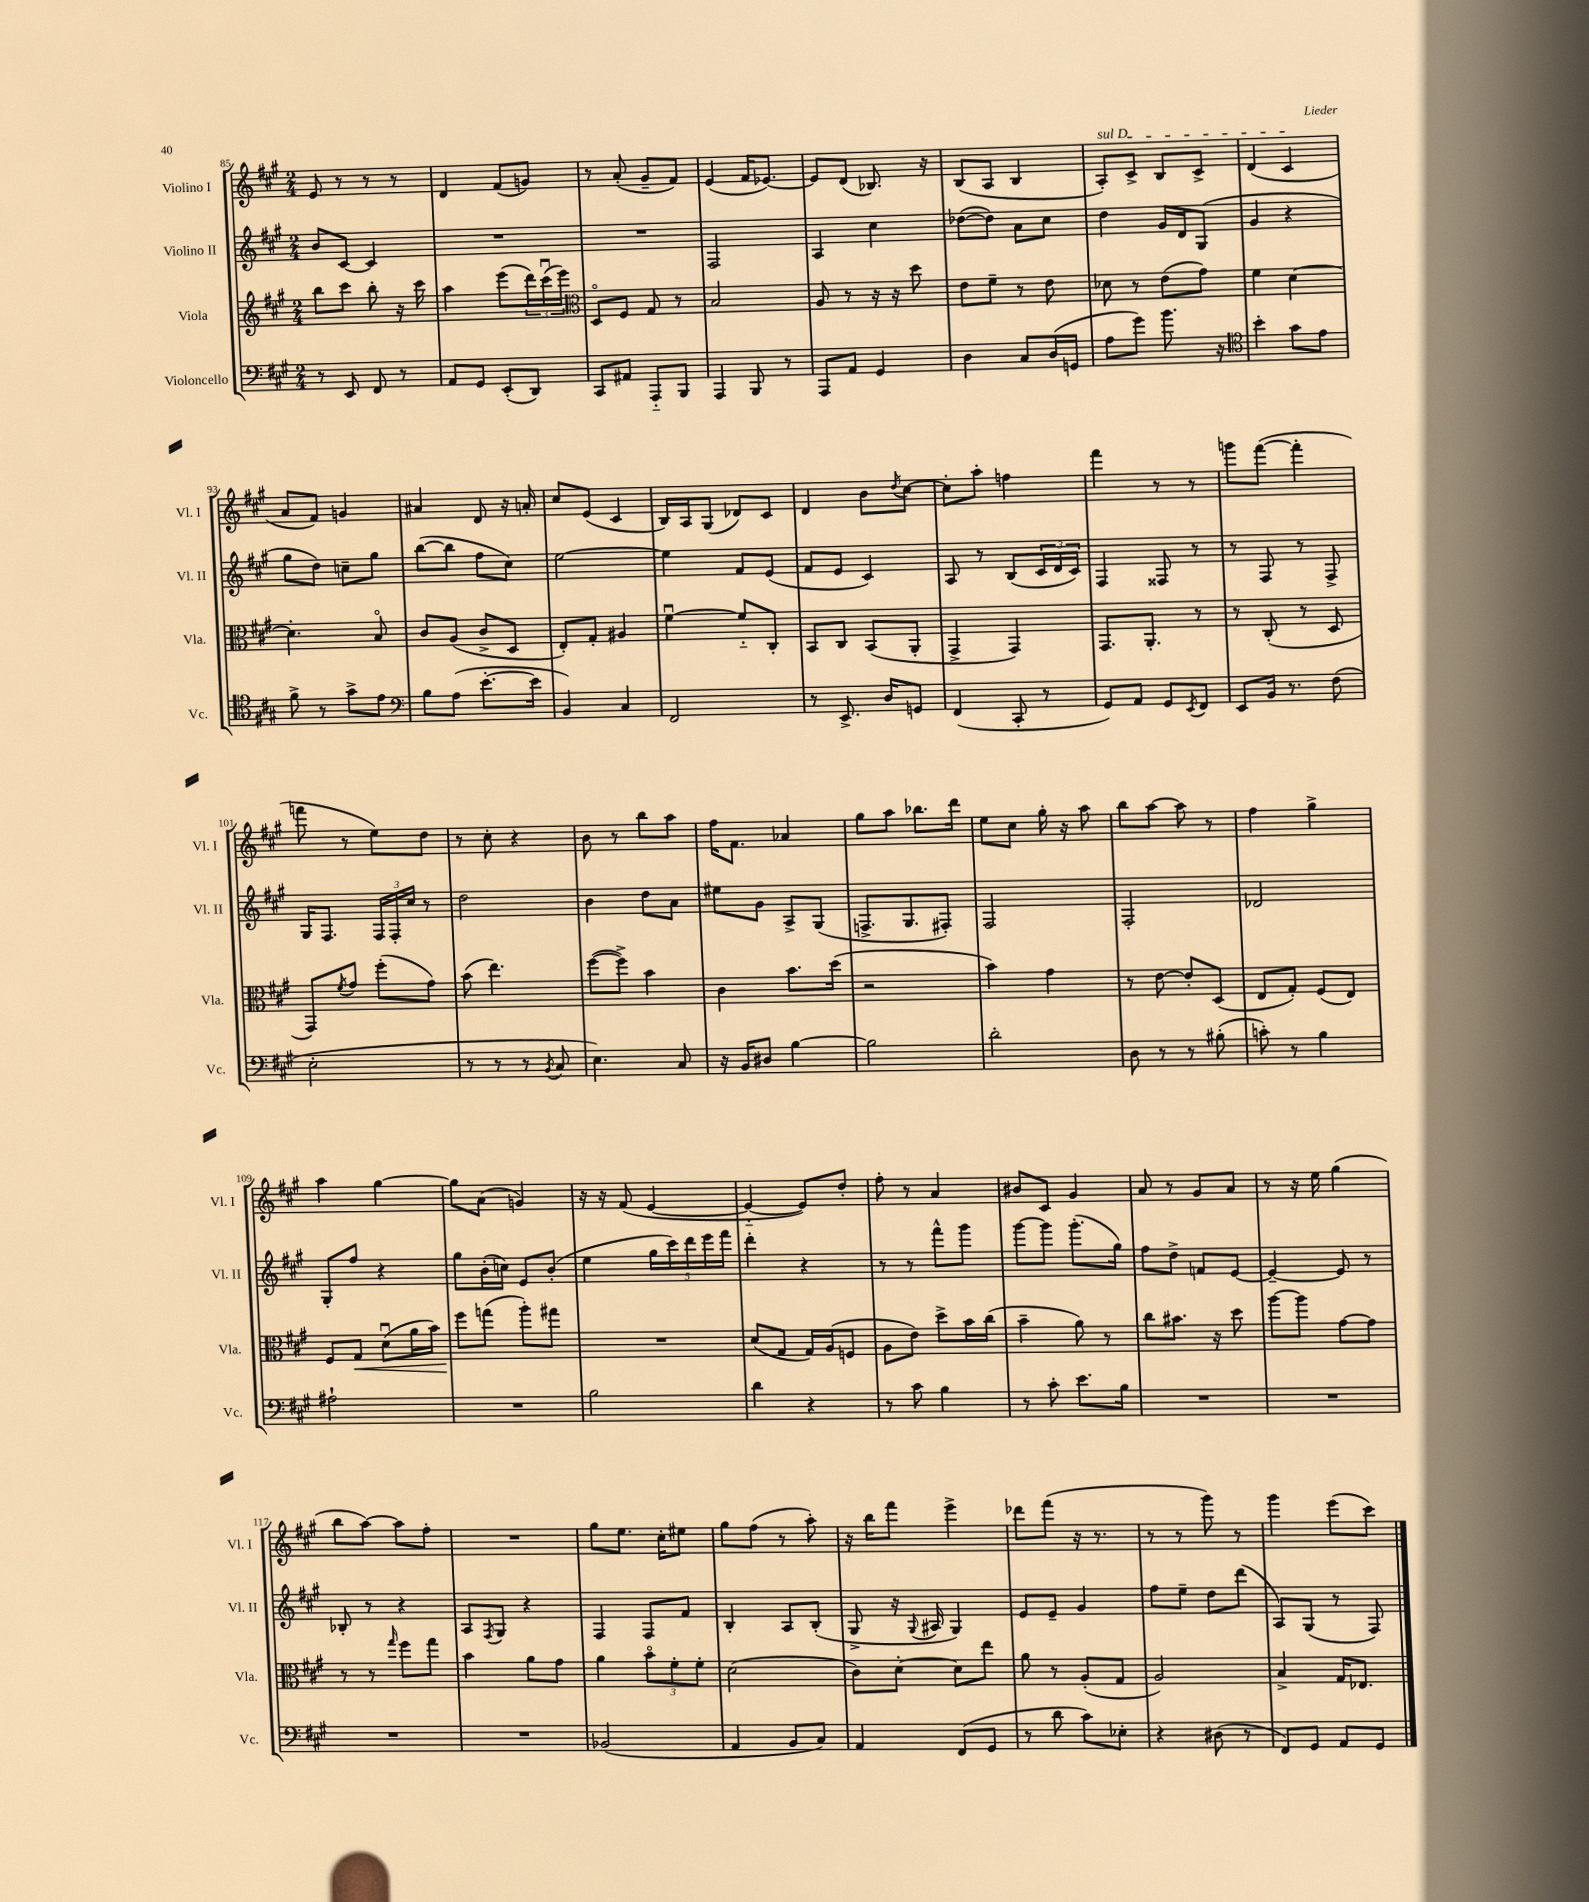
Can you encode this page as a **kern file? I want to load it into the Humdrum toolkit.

**kern	**kern	**kern	**kern
*staff4	*staff3	*staff2	*staff1
*clefF4	*clefG2	*clefG2	*clefG2
*k[f#c#g#]	*k[f#c#g#]	*k[f#c#g#]	*k[f#c#g#]
*M2/4	*M2/4	*M2/4	*M2/4
8r	8bb	8b	8e
8EE	8ccc#	[8c#	8r
8FF#	8bb'	4c#]	8r
8r	16r	.	8r
.	16ccc#	.	.
=	=	=	=
8AA	4aa	2r	4d
8GG#	.	.	.
(8EE'	(8eee	.	(8f#
8DD)	24ddd)	.	8g)
.	(24ccc#u	.	.
.	24eee)	.	.
=	=	=	=
*	*clefC3	*	*
8CC#	8Do	2r	8r
8AA#	8F#	.	(8a'
8AAA'~	8G#	.	8g#~
8BBB	8r	.	8f#)
=	=	=	=
4AAA	2B	2F#	(4e
8BBB	.	.	16f#
.	.	.	[8.e-)
8r	.	.	.
=	=	=	=
8AAA	8A	4A	8e-]
8AA	8r	.	(8d
4GG#	16r	4cc#	8.B-)
.	16r	.	.
.	8dd	.	.
.	.	.	16r
=	=	=	=
4D	8e	([8dd-	(8B
.	8f#~	8dd-])	8A
8C#	8r	8a	4B
(16D	8e	8cc#	.
16GG	.	.	.
=	=	=	=
8A	8d-	4dd	8A')
8g#)	8r	.	8c#^
8.b	(8e	16g#	8B
.	.	16d	.
.	8g#)	(8G#	8c#^
16r	.	.	.
=	=	=	=
*clefC4	*	*	*
4b'	4f#	4g#	(4d
8g#	[4d	4r	4c#
8e	.	.	.
=	=	=	=
8f#^	4.d']	8gg#	8a
8r	.	8dd)	8f#)
8g#^	.	8cc~	4g
8e	8Bo	8gg#	.
=	=	=	=
*clefF4	*	*	*
8B	8c#	([8bb	4a#
(8A	(8A	8bb]	.
[8.e'	8c#^	8ff#	8d
.	8D	8cc#)	16r
16e]	.	.	16a'
=	=	=	=
4BB)	8E')	[2ee	8cc#
.	8G#'	.	(8e
4C#	4A#	.	4c#
=	=	=	=
2FF#	[4f#u	4ee]	16B)
.	.	.	16A
.	.	.	(8G#
.	8f#'~]	8f#	8d-)
.	8C#'	(8e	8c#
=	=	=	=
8r	8BB	8f#	4d
8.EE^	8C#	8e	.
.	(8BB	4c#)	8b
16D	.	.	.
.	.	.	8qdd
8GG	8AA'	.	[8cc#
=	=	=	=
(4FF#	4GG#^	8A	8cc#']
.	.	8r	8aa'
8CC#'	4GG#)	(8B	4ff
8r	.	24c#	.
.	.	24d	.
.	.	24c#)	.
=	=	=	=
8GG#)	8.GG#	4F#	4fff#
8AA	.	.	.
.	8.AA'	.	.
8GG#	.	8F##	8r
8qEE	.	.	.
8FF#	8r	8r	8r
=	=	=	=
8EE	8r	8r	8ggg
16BB	(8C#'	8F#	([8fff#
8.r	.	.	.
.	8r	8r	4fff#']
(8F#	8D	8F#^	.
=	=	=	=
2E'	8GG#)	16G#	8fff
.	.	8.F#	.
.	8qf#	.	.
.	8g#	.	8r
.	(8ff#'	24F#	8ee)
.	.	24F#'	.
.	.	24cc#	.
.	8g#)	8r	8dd
=	=	=	=
8r	(8b	2dd	8r
8r	4.ee)	.	8cc#'
8r	.	.	4r
8qBB	.	.	.
8C#	.	.	.
=	=	=	=
4.E)	([8ff#	4b	8b
.	8ff#^])	.	8r
.	4b	8dd	8bb
8C#	.	8a	8aa
=	=	=	=
16r	4c#	8ee#	16ff#
16BB	.	.	8.f#
8D#	.	8g#	.
[4B	8.b	8A^	4a-
.	.	(8G#	.
.	(16dd	.	.
=	=	=	=
2B]	2r	8.F^	8gg#
.	.	.	8aa
.	.	8.G#	.
.	.	.	8.bb-
.	.	8F#')	.
.	.	.	16ddd
=	=	=	=
2d'	4b)	2F#	8ee
.	.	.	8cc#
.	4g#	.	16gg#'
.	.	.	16r
.	.	.	8aa
=	=	=	=
8D	8r	2F#'	8bb
8r	[8e	.	[8aa
8r	8e']	.	8aa]
(8B#'	(8D	.	8r
=	=	=	=
8c')	8E	2d-	4ff#
8r	8G#')	.	.
4B	(8F#	.	4gg#^
.	8E)	.	.
=	=	=	=
2A#`	8F#	8G#'	4aa
.	8G#	8ff#	.
.	(8du	4r	[4gg#
.	16a	.	.
.	16b)	.	.
=	=	=	=
2r	8ff#	8gg#	8gg#]
.	(8gg	(16b'	(8a
.	.	16cc)	.
.	8aa')	8e	4g)
.	8gg#	(8b'	.
=	=	=	=
2B	2r	4ee	16r
.	.	.	16r
.	.	.	(8f#
.	.	20gg#	[4e
.	.	20ccc#)	.
.	.	20ddd	.
.	.	20eee	.
.	.	20fff#	.
=	=	=	=
4d	(8d	4ddd'	4e'~_
.	8G#	.	.
4r	16G#)	4r	8e])
.	(16A	.	.
.	8F	.	8dd'
=	=	=	=
8r	8A	8r	8ff#'
8c#	8e)	8r	8r
4B	8dd^	8fff#^^	4a
.	16b	8ggg#	.
.	(16cc#	.	.
=	=	=	=
8r	4b~	[8ggg#	8b#
8c#'	.	8ggg#]	8c#
8.e	8a)	(8.ggg#'	4g#
.	8r	.	.
16B	.	16gg#)	.
=	=	=	=
2r	8cc#	8ff#	8a
.	8.b#	8dd^	8r
.	.	8f	8g#
.	16r	.	.
.	8dd	[8e	8a
=	=	=	=
2r	[8aa	4e~_	8r
.	8aa]	.	16r
.	.	.	16ee
.	[8g#	8e]	(4gg#
.	8g#]	8r	.
=	=	=	=
2r	8r	8B-'	8bb
.	8r	8r	[8aa)
.	16qqgg#	.	.
.	8ff#	4r	8aa]
.	8gg#	.	8ff#'
=	=	=	=
2r	4b	8A	2r
.	.	8qF#	.
.	.	8G#	.
.	8a	4r	.
.	8g#	.	.
=	=	=	=
(2BB-	4a	4F#	8gg#
.	.	.	8.ee
.	12bo	8F#	.
.	.	.	16cc#'
.	12f#'	.	.
.	.	8f#	8ee#
.	12f#'	.	.
=	=	=	=
4AA	(2d	4B'	8gg#
.	.	.	(8ff#
8BB	.	8A	8r
8C#)	.	(8B'	8aa')
=	=	=	=
4AA	8c#)	8G#^	16r
.	.	.	16bb
.	[8d'	16r	8fff#
.	.	8qqG#	.
.	.	16A#	.
(8FF#	8d]	4G#)	4eee^
8GG#	8ee	.	.
=	=	=	=
8r	8a	8e	8ddd-
8d	8r	8e~	(8fff#
8c#)	(8A'	4g#	16r
.	.	.	8.r
8E-'	8G#	.	.
=	=	=	=
4r	2A)	8ff#	8r
.	.	8ee~	8r
(8D#	.	8dd	8ggg#)
8r	.	(8ddd	8r
=	=	=	=
8FF#)	4B^	8A)	4ggg#
8GG#	.	(8G#	.
8AA	16G#	8r	(8eee
.	8.E-	.	.
8GG#	.	8F#)	8ccc#)
==	==	==	==
*-	*-	*-	*-
